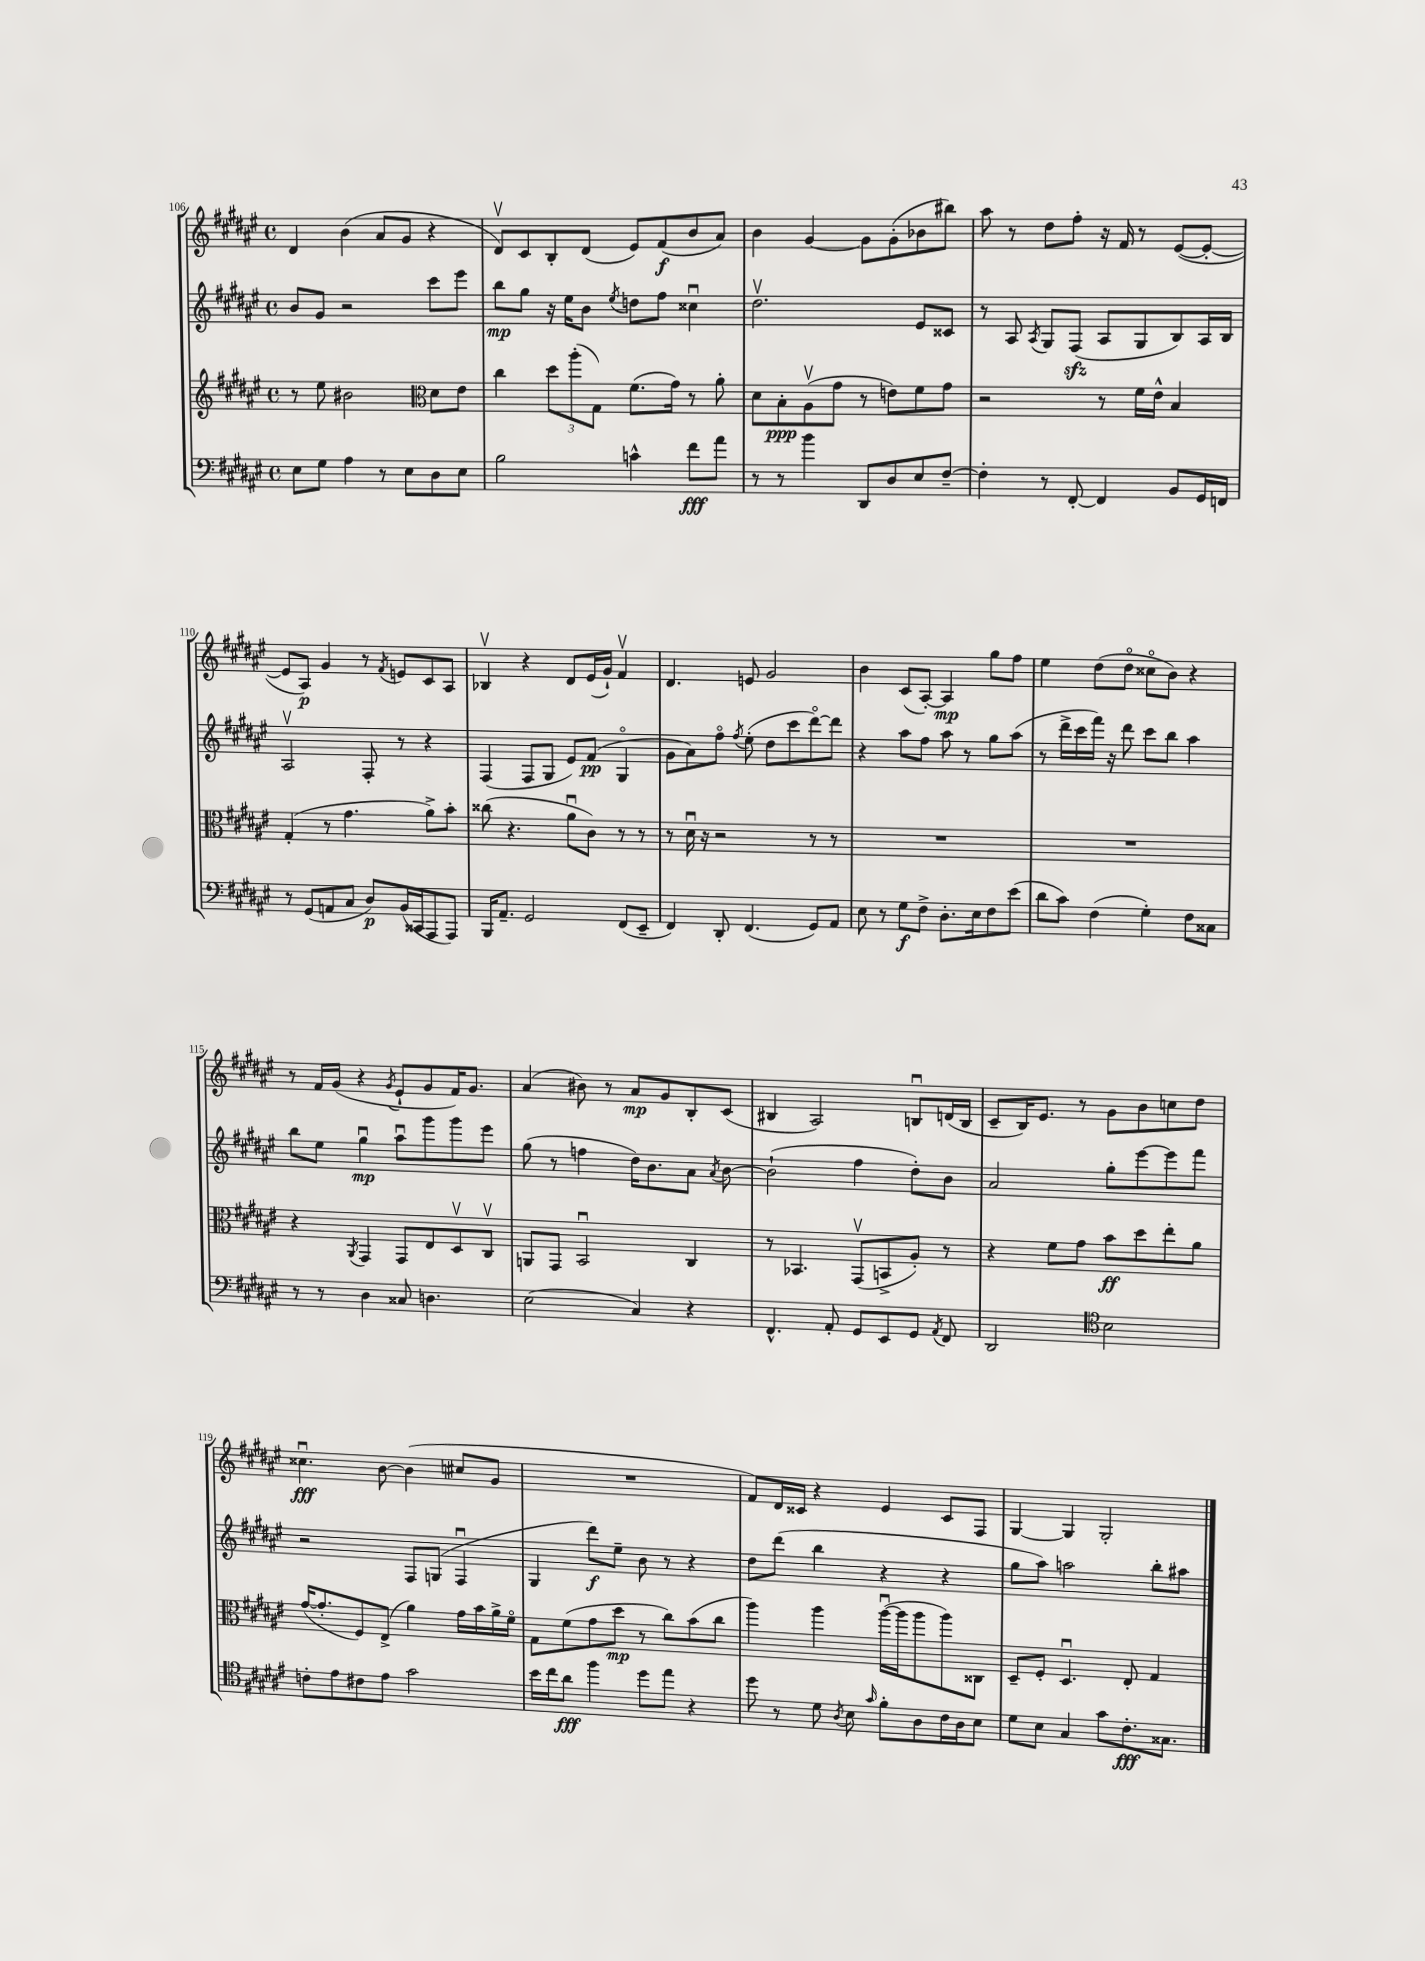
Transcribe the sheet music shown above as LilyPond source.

<<
\new StaffGroup <<
\new Staff = "s0" {
    \clef treble \key fis \major \defaultTimeSignature \time 4/4
    \autoBeamOff dis'4 b'4( ais'8[ gis'8] r4 |
    dis'8[\upbow) cis'8 b8-. dis'8]( eis'8[) fis'8\f( b'8 ais'8]) |
    b'4 gis'4~ gis'8[ gis'8-.( bes'8 bis''8]) |
    ais''8 r8 dis''8[ fis''8]-. r16 fis'16 r8 eis'8[~( eis'8]~-. |
    eis'8[ ais8]\p) gis'4 r8 \acciaccatura { fis'8 } e'8[ cis'8 ais8] |
    bes4\upbow r4 dis'8[ eis'16( gis'16]-!) fis'4\upbow |
    dis'4. e'8 gis'2 |
    b'4 cis'8[( ais8]~-.) ais4\mp gis''8[ fis''8] |
    eis''4 dis''8[( dis''8]\flageolet cisis''8[\flageolet b'8]) r4 |
    r8 fis'16[ gis'16]( r4 \acciaccatura { gis'8 } eis'8[-! gis'8 fis'16) gis'8.] |
    ais'4( bis'8) r8 ais'8[\mp gis'8 b8-. cis'8]( |
    bis4 ais2) b8[\downbow d'16( b16] |
    cis'8[-- b16) eis'8.] r8 gis'8[ b'8 c''8 dis''8] |
    cisis''4.\downbow\fff b'8~ b'4( cis''8[ gis'8] |
    R1 |
    fis'8[) dis'16 cisis'16] r4 eis'4 cisis'8[ fis8] |
    gis4~ gis4 gis2-. \bar "|." |
}
\new Staff = "s1" {
    \clef treble \key fis \major \defaultTimeSignature \time 4/4
    \autoBeamOff b'8[ gis'8] r2 cis'''8[ eis'''8] |
    b''8[\mp gis''8] r16 eis''16[ b'8] \acciaccatura { eis''8 } d''8[ fis''8] cisis''4\downbow |
    dis''2.\upbow eis'8[ cisis'8] |
    r8 ais8 \acciaccatura { ais8 } gis8[ fis8]\sfz( ais8[ gis8 b8) ais16 b16] |
    ais2\upbow fis8-. r8 r4 |
    fis4( fis8[ gis8] eis'8[) fis'8]\pp( gis4\flageolet |
    gis'8[ ais'8) fis''8]\flageolet \acciaccatura { fis''8 } eis''8-.( dis''8[ cis'''8 dis'''8~\flageolet) dis'''8] |
    r4 ais''8[ fis''8] ais''8 r8 gis''8[ ais''8]( |
    r8 dis'''16[-> cis'''16 fis'''16]) r16 dis'''8 cis'''8[ b''8] ais''4 |
    b''8[ eis''8] gis''4\downbow\mp ais''8[\downbow gis'''8 gis'''8 eis'''8] |
    gis''8( r8 f''4 dis''16[) b'8. ais'8] \acciaccatura { ais'8 } b'8~ |
    b'2-!( fis''4 dis''8[-.) b'8] |
    ais'2 gis''8[-. eis'''8~ eis'''8 fis'''8] |
    r2 fis8[ g8]( fis4\downbow |
    gis4 dis'''8[\f) eis''8]-- b'8 r8 r4 |
    dis''8[ dis'''8]( b''4 r4 r4 |
    gis''8[ ais''8]) a''2 b''8[-. ais''8] \bar "|." |
}
\new Staff = "s2" {
    \clef treble \key fis \major \defaultTimeSignature \time 4/4
    \autoBeamOff r8 eis''8 bis'2 \clef alto dis'8[ eis'8] |
    cis''4 \tuplet 3/2 { dis''8[ ais''8-.( gis8]) } fis'8.[( gis'16]) r8 ais'8-. |
    dis'8[ b8-.\ppp ais8\upbow( gis'8] r8 e'8[) fis'8 gis'8] |
    r2 r8 fis'16[ eis'16]-^ b4 |
    gis4-.( r8 gis'4. ais'8[->) b'8]-. |
    cisis''8( r4. ais'8[\downbow cis'8]) r8 r8 |
    r8 dis'16\downbow r16 r2 r8 r8 |
    R1 |
    R1 |
    r4 \acciaccatura { ais,8 } gis,4 gis,8[ eis8 dis8\upbow cis8]\upbow |
    a,8[ gis,8] b,2\downbow cis4 |
    r8 bes,4. gis,8[\upbow( b,8-> ais8]-.) r8 |
    r4 fis'8[ gis'8] b'8[\ff dis''8 eis''8-. ais'8] |
    gis'16[~( gis'8.-. fis8) eis8]->( ais'4) gis'16[ b'16 ais'16-> fis'16]\flageolet |
    gis8[ fis'8( gis'8 dis''8]\mp r8 cis''8[) b'8( cis''8] |
    ais''4) ais''4 ais''16[~\downbow( ais''16 ais''8 ais''8) cisis8] |
    dis8[-- fis8]-. dis4.\downbow eis8-. gis4 \bar "|." |
}
\new Staff = "s3" {
    \clef bass \key fis \major \defaultTimeSignature \time 4/4
    \autoBeamOff eis8[ gis8] ais4 r8 eis8[ dis8 eis8] |
    b2 c'4-^ fis'8[\fff ais'8] |
    r8 r8 b'4 dis,8[ dis8 eis8 fis8]~-- |
    fis4-. r8 fis,8~-. fis,4 b,8[ gis,16 f,16] |
    r8 gis,8[( a,8 cis8] dis8[\p) b,16( cisis,16 ais,,8 ais,,8]) |
    b,,16[ ais,8.]-- gis,2 fis,8[( eis,8]-- |
    fis,4) dis,8-. fis,4.( gis,8[) ais,8] |
    eis8 r8 gis8[\f fis8]-> dis8.[-. eis16 fis8 eis'8]( |
    dis'8[ cis'8]) fis4( gis4-.) fis8[ cisis8] |
    r8 r8 dis4 cisis8 d4. |
    eis2( cis4) r4 |
    fis,4.-^ ais,8-. gis,8[ eis,8 gis,8] \acciaccatura { ais,8 } fis,8 |
    dis,2 \clef tenor b2 |
    c'8[-. eis'8 cis'8 eis'8] gis'2 |
    b'16[ cis''16 ais'8]\fff fis''4 dis''8[ eis''8] r4 |
    dis''8 r8 dis'8 \acciaccatura { ais8 } b8 \grace { gis'16 } fis'8[-. ais8 cis'16 ais16 b8] |
    dis'8[ b8] gis4 gis'8[ cis'8.-.\fff gisis8.] \bar "|." |
}
>>
>>
\layout { \context { \Score currentBarNumber = #106 } }
